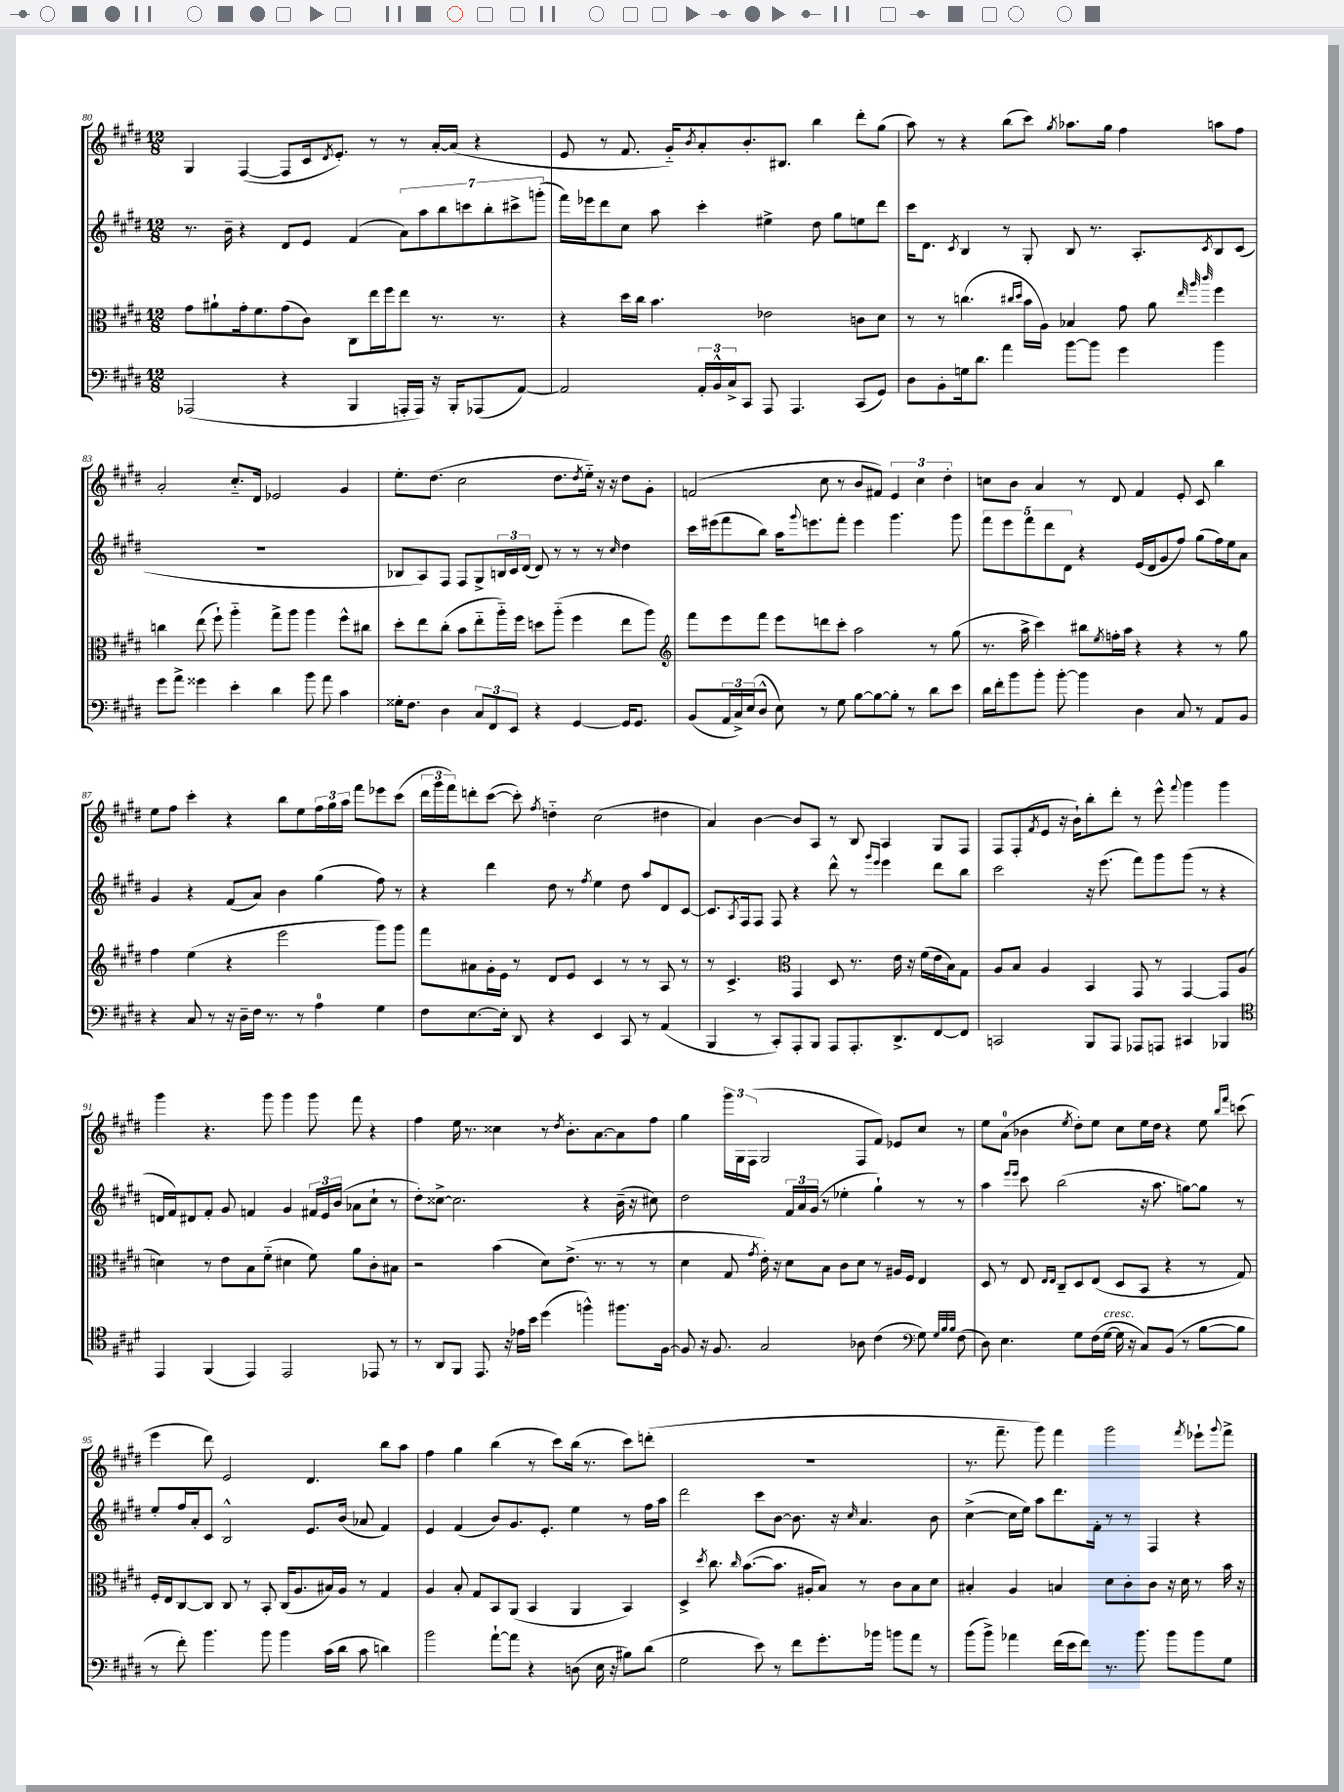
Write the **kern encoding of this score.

**kern	**kern	**kern	**kern
*staff4	*staff3	*staff2	*staff1
*clefF4	*clefC3	*clefG2	*clefG2
*k[f#c#g#d#]	*k[f#c#g#d#]	*k[f#c#g#d#]	*k[f#c#g#d#]
*M12/8	*M12/8	*M12/8	*M12/8
(2AAA-/	8g#\L	8.r	4G#/
.	8a#`\	.	.
.	.	16b~\	.
.	16g#'\k	4r	([4F#/
.	8.f#\	.	.
4r	(8g#\	8d#/L	8F#/]L
.	8c#\J)	8e/J	16c#/k
.	.	.	8qd#/
.	.	.	8.e'/J)
4BBB/	8C#\L	(4f#/	.
.	16ee\L	.	8r
.	16ff#\J	.	.
16AAA'/LL	8ee\J	14a\L)	8r
16AAA/JJ)	.	.	.
.	.	14aa\	.
16r	8.r	.	[16a'/LL
.	.	14bb\	.
16BBB'/LK	.	.	(16a/]JJ
.	.	14ccc\	.
(8AAA-/	.	.	4r
.	.	14bb'\	.
.	8.r	.	.
.	.	14ccc#^\	.
[8AA/J)	.	.	.
.	.	(14ggg'\J	.
=	=	=	=
2AA/]	4r	16fff#\LL)	8e/
.	.	16eee-\J	.
.	.	8ddd#\	8r
.	16dd#\LL	8cc#\J	8.f#/
.	16cc#\JJ	.	.
.	4.b\	8aa\	.
.	.	.	16g#'~/LK)
.	.	.	8qb/
24AA'/LL	.	4ccc#'\	8a'/
24BB^^/	.	.	.
24C#^/J	.	.	.
8CC#/J	.	.	8.b'/
8AAA/	2e-\	4ee#^\	.
.	.	.	8.B#/J
4.AAA/	.	.	.
.	.	8dd#\	4bb\
.	.	8gg#\L	.
(8CC#/L	8c\L	8ee\	8ddd#'\L
8GG#/J)	8d#\J	8ddd#\J	(8gg#\J
=	=	=	=
8D#\L	8r	16ccc#\LK	8aa\)
.	.	8.d#\J	.
8BB'\	8r	.	8r
.	.	8qc#/	.
16G\k	(4.cc\	4B/	4r
8.d#\J	.	.	.
4a\	.	8r	(8bb\L
.	16qqcc#/LL	.	.
.	16qqdd#/JJ	.	.
.	16b\LL	8G#'/	8ccc#\J)
.	16A\JJ)	.	.
.	.	.	8qgg#/
[8b\L	4B-/	8B/	8.aa-\L
8b\]J	.	8.r	.
.	.	.	16gg#\Jk
4g#\	8g#\	.	4ff#\
.	.	8.A'/L	.
.	8a\	.	.
.	32qqee/	.	.
.	32qqaa/	.	.
.	32qqccc#/	8qc#/	.
4b\	4ff#\	8B/	8aa\L
.	.	(8c#/J	8ff#\J
=	=	=	=
8g#\L	4cc\	1.r	2a'/
8a^\J	.	.	.
4g##\	(8ee\	.	.
.	8ff#`\)	.	.
4e'\	4aa'~\	.	8.cc#'~/L
.	.	.	16d#/Jk
4d#\	8gg#^\L	.	2e-/
.	8aa\J	.	.
8b\	4aa\	.	.
8a\	.	.	.
4c#\	8ff#^^\L	.	4g#/
.	8cc#\J	.	.
=	=	=	=
16G##'\LK	8dd#'\L	8B-/L	8.ee'\L
8.F#\J	.	.	.
.	8ee\	8A/)	.
.	.	.	(8.dd#\J
4D#\	(8cc#'\J	8F#/J	.
.	8b\L	8F#/L	2cc#\
12C#/L	8ee'~\	8G#^/	.
12FF#/	.	.	.
.	16aa'~\L)	24B/L	.
12EE/J	.	24c#/	.
.	16ff#\JJ	.	.
.	.	(24d#/JJ	.
4r	8dd\L	8d#/)	.
.	(8aa'~\J	8r	8.dd#\L
[4GG#/	4ff#\	8r	.
.	.	.	8qdd#/
.	.	.	16ee'~\Jk)
.	.	8r	16r
.	.	.	16r
.	.	16qqcc#/	.
16GG#/]LK	8ee\L	4dd#\	8dd#\L
8.GG#/J	.	.	.
.	8aa\J)	.	8g#'\J
=	=	=	=
*	*clefG2	*	*
(8BB/L	8fff#\L	16ccc#\LL	(2f/
.	.	(16eee#\J	.
24AA/L	8eee\	8fff#\	.
24C#^/)	.	.	.
(24E/J	.	.	.
8D#^^/J	8fff#\J	8bb\J)	.
8E\)	8eee\L	16aa\LK	.
.	.	8qqggg#/	.
.	.	8.eee\	.
8r	8ddd\	.	8cc#\
8G#\	8ccc#'\J	8fff#'\J	8r
[8B\L	2aa\	4eee\	8b/L
8B\_	.	.	8f#/J)
8B'\]J	.	4.ggg#\	6e/
8r	.	.	.
.	.	.	6cc#\
8d#\L	8r	.	.
.	.	.	6dd#'\
8e\J	(8gg#\	8ggg#\	.
=	=	=	=
16d#\LL	8.r	10fff#\L	8cc\L
16f#'\J	.	.	.
.	.	10eee\	.
8b\	.	.	8b\J
.	16aa^\	.	.
.	.	10fff#\	.
8b'\J	4ccc#\)	.	4a/
.	.	10ddd#\	.
[8b'\	.	.	.
.	.	10d#\J	.
4b\]	8bb#\L	4r	8r
.	8qee/	.	.
.	16ff'\L	.	8d#/
.	16aa\JJ	.	.
4D#\	4r	(16e/LL	4f#/
.	.	16d#/J	.
.	.	8g#/	.
8C#/	4r	8ff#/J)	8e'/
8r	.	(8gg#\L	8c#/
8AA/L	8r	16ff#\L)	4bb\
.	.	16ee\J	.
8BB/J	8gg#\	8a\J	.
=	=	=	=
4r	4ff#\	4g#/	8ee\L
.	.	.	8ff#\J
8C#/	(4ee\	4r	4ccc#'\
8r	.	.	.
16r	4r	(8f#/L	4r
16D#~\LL	.	.	.
16F#\JJ	.	8a/J)	.
8.r	.	.	.
.	2eee\	4b\	8bb\L
8r	.	.	8ee\
4A\	.	(4gg#\	24ff#\L
.	.	.	24gg#\
.	.	.	24aa\JJ
.	.	.	8fff#\L
4G#\	8ggg#\L)	8ff#\)	8eee-\
.	8ggg#\J	8r	(8ccc#\J
=	=	=	=
8F#\L	8fff#\L	4r	24ddd#\LL
.	.	.	24ggg#\
.	.	.	24fff#\J)
[8.E\	8a#\	.	8ddd'\
.	16g#'\L	4ddd#\	([8ccc#\J
16E'\]Jk	16e\JJ	.	.
8DD#/	8r	.	8ccc#'\])
.	.	.	8qff#/
4r	8d#/L	8dd#\	4dd'~\
.	8e/J	8r	.
.	.	8qff#/	.
4EE/	4c#/	4ee\	(2cc#\
8CC#/	8r	8dd#\	.
8r	8r	8aa/L	.
(4AA/	8A/	8d#/	4dd#\
.	8r	[8c#/J	.
=	=	=	=
4BBB/	8r	8.c#/]L	4a/)
.	4.c#^/	.	.
.	.	8qA/	.
.	.	16F#/k	.
8r	.	8F#/J	[4b\
8CC#'/L)	.	8F#/	.
*	*clefC3	*	*
8AAA'/	4GG#/	4r	8b/]L
8BBB/J	.	.	8A/J
8AAA/L	8D#/	8ddd#^^\	8r
8.AAA'/	8.r	8r	8B/
.	.	16qqggg#/LL	.
.	.	16qqeee/JJ	.
.	.	4eee\	4A/
8.DD#^/	16e\	.	.
.	16r	.	.
.	(16f#\LL	.	.
[8FF#/	16e\	8ddd#\L	8G#/L
.	16B\J)	.	.
8FF#/]J	8G#\J	8bb\J	8F#/J
=	=	=	=
2CC/	8A/L	2ccc#\	8F#/L
.	8B/J	.	(8F#'/
.	.	.	8qf#/
.	4A/	.	8e/J
.	.	.	16r
.	.	.	16b`\LK)
8BBB/L	4BB/	16r	8bb'\
.	.	(8.eee\	.
8AAA/J	.	.	8ddd#'\J
8AAA-/L	8GG#/	8fff#\L)	8r
8AAA/J	8r	8ggg#\	8eee^^\
.	.	.	8qqfff#/
4CC#/	[4GG#/	(8ggg#\J	4ggg#\
.	.	8r	.
4BBB-/	8GG#/]L	4r	4ggg#\
.	(8A/J	.	.
=	=	=	=
*clefC4	*	*	*
4EE/	4d\)	16d/LL	4ggg#\
.	.	16f#/J)	.
.	.	8d#/	.
(4FF#/	8r	8f#'/J	4.r
.	8e\L	8g#/	.
4EE/)	8B\	4f/	.
.	(8f#'~\J	.	8ggg#\
2EE/	4d#\	4g#/	4ggg#\
.	8f#\)	24f#/LL	8ggg#\
.	.	24e/	.
.	.	(24b/JJ	.
.	8a\L	8a-\L	8fff#\
8EE-/	8c#'\	8cc#`\J	4r
8r	8B#\J	8r	.
=	=	=	=
8r	2r	8dd#'\L)	4ff#\
8AA/L	.	[8cc##^\J	.
8FF#/J	.	2.cc##\]	16ee\
.	.	.	8.r
8.EE/	.	.	.
.	(4b\	.	4cc##\
16r	.	.	.
16e-\LL	.	.	.
16b\JJ	.	.	.
(4dd#\	8d#\L)	.	8r
.	.	.	8qdd#/
.	(8.e^\J	.	8.b'\L
4ff^^\)	.	4r	.
.	8.r	.	[8.a\
8.ff#\L	8r	(16b~\	8a\]
.	.	16r	.
.	8r	8cc#\)	8ff#\J
[16F#\Jk	.	.	.
=	=	=	=
8F#/]	4d#\	2dd#\	4gg#\
16r	.	.	.
8.F#/	.	.	.
.	8G#/	.	24ggg#\LL
.	.	.	24G#\
.	.	.	(24F#\JJ
.	8qg#/	.	.
2G#/	16e'\)	.	2G#/
.	16r	.	.
.	8d#\L	24f#/LL	.
.	.	24a/	.
.	.	(24g#/JJ	.
.	8B\J	8r	.
.	8c#\L	4ee-'\	.
8A-\	8d#\J	.	8F#/L
(4c#\	8r	4gg#`\)	8f#/J)
.	16A#/LL	.	8e-/L
.	16F#/JJ	.	.
*clefF4	*	*	*
8G#\)	4E/	8r	8cc#/J
32qqG#/LLL	.	.	.
32qqB/	.	.	.
32qqB/JJJ	.	.	.
(8F#\	.	8r	8r
=	=	=	=
8D#\)	8D#/	4aa\	8ee\L
4.E\	8r	.	(8a\J
.	.	16qqeee/LL	.
.	.	16qqeee/JJ	.
.	8E/	8ccc#\	4b-\
.	16qqE/LL	.	.
.	16qqE/JJ	.	.
.	8C#~/L	(2bb\	.
.	.	.	8qee/
8G#\L	8D#/	.	8dd#'\L)
(16F#\L	(8E/J	.	8ee\J
[16G#\JJ	.	.	.
16G#\]	8D#/L	.	8cc#\L
16r	.	.	.
8C#/L)	8BB/J	16r	16ee\L
.	.	8.aa\	16dd#\JJ
(8BB/J	4r	.	4r
8r	.	[8gg\L)	.
[8B\L	8r	8gg\]J	8ee\
.	.	.	16qqbb/LL
.	.	.	16qqfff#/JJ
8B\]J	8G#/)	8r	(8ccc\
=	=	=	=
8r	16F#'/LL	8ee'/L	4eee\
.	16E/J	.	.
8f#'\)	[8C#/	16ff#/L	.
.	.	16a'/J	.
4.b\	8C#/]J	8c#/J	8ddd#\)
.	8C#/	2B^^/	2e/
.	8r	.	.
8b\	8BB'/	.	.
4b\	(16C#/LK	.	.
.	8.A/	.	.
.	.	8.e/L	4.d#/
(16c#\LL	16B#/L)	.	.
16d#\JJ	16A/JJ	(16b/Jk	.
8c#\	8r	8a-/	.
4d\)	4G#/	4f#/)	8bb\L
.	.	.	8aa\J
=	=	=	=
2b\	4A/	4e/	4ff#\
.	8B'/	(4f#/	4gg#\
.	8G#/L	.	.
[8a`\L	8BB/	8b/L)	(4bb\
8a\]J	(8AA/J	8.g#/	.
4r	4BB/	.	8r
.	.	8.e'/J	.
.	.	.	8ccc#\L)
(8D\	4AA/	4ee\	(16bb\Jk
.	.	.	8.r
16E\	.	.	.
16r	.	.	.
8B#\L)	4BB/)	8r	8ccc#\L)
(8d#\J	.	16ff#\LL	(8ddd'\J
.	.	16aa\JJ	.
=	=	=	=
2G#\	4D#^/	2ddd#\	1.r
.	8qdd#/	.	.
.	8.cc#\	.	.
.	16qqcc#/	.	.
.	([8.b\L	.	.
8e\)	.	8ccc#\L	.
8r	8.b\]J	[8b\J	.
8f#\L	.	8.b\]	.
.	16A#'/LK	.	.
8.g#'\	8B/J)	.	.
.	.	16r	.
.	.	16qqcc#/	.
.	8r	4.a/	.
16b-\Jk	.	.	.
8b\L	8c#\L	.	.
8a\J	8B\	.	.
8r	8d#\J	8b\	.
=	=	=	=
(8b\L	4B#'/	([4cc#^\	8.r
8b^\J)	.	.	.
.	.	.	8.fff#~\
4a-\	4A/	16cc#\]LL	.
.	.	16ee\JJ)	.
.	.	8aa\L	8ggg#\)
(16f#\LL	4B/	8.ddd#\	4fff#\
16e\J	.	.	.
8f#\J)	.	.	.
.	.	16f#'\Jk	.
8.r	8d#\L	8r	2ggg#\
.	8c#'\	8r	.
8.b\	.	.	.
.	8c#\J	4F#/	.
8b\L	16r	.	.
.	16d#\	.	.
.	.	.	8qfff#/
8b\	8r	4r	8eee-`\L
.	.	.	8qqggg#/
8G#\J	16b\	.	8fff#^\J
.	16r	.	.
==	==	==	==
*-	*-	*-	*-
